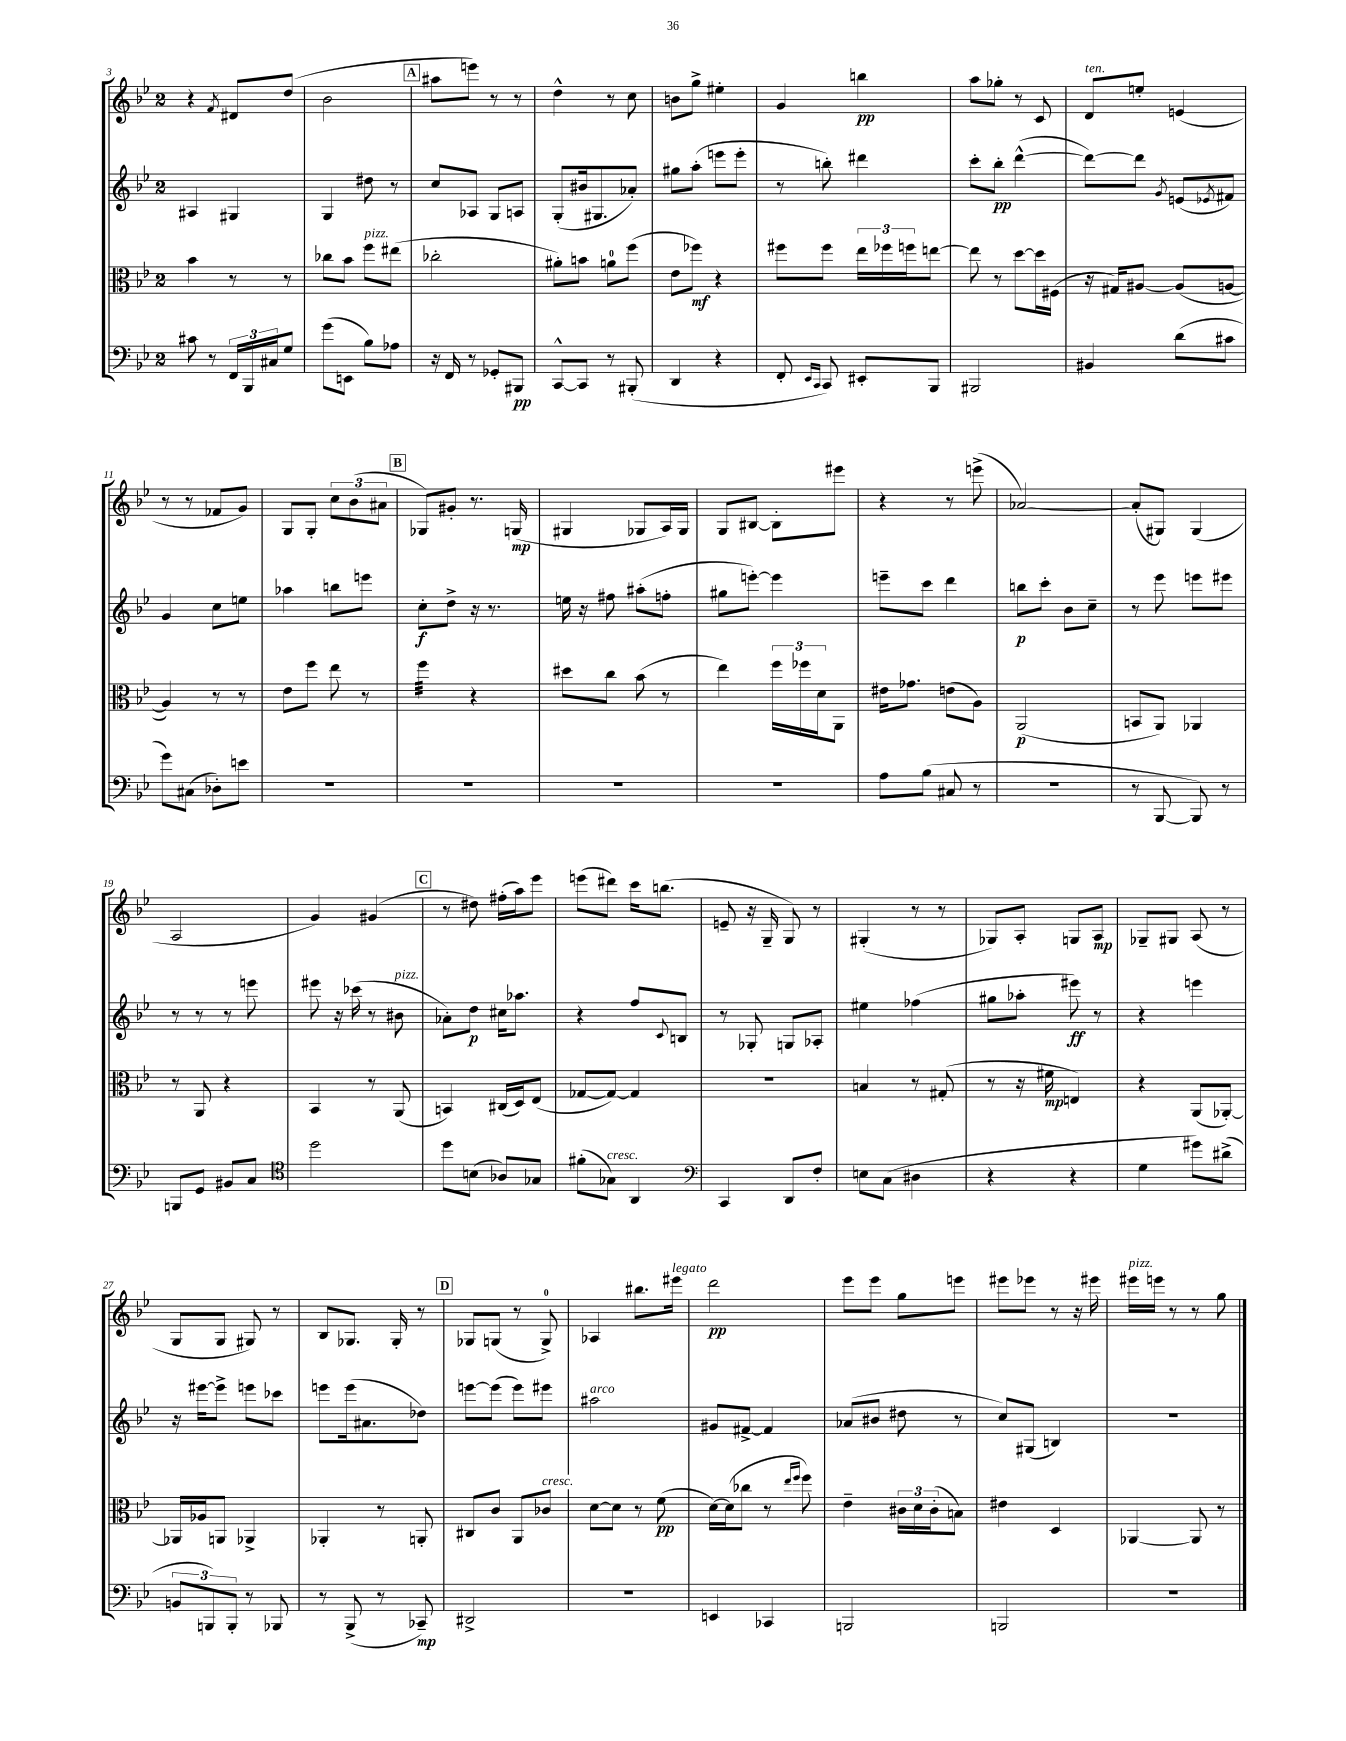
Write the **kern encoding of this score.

**kern	**kern	**kern	**kern
*staff4	*staff3	*staff2	*staff1
*clefF4	*clefC3	*clefG2	*clefG2
*k[b-e-]	*k[b-e-]	*k[b-e-]	*k[b-e-]
*M2/4	*M2/4	*M2/4	*M2/4
8c#	4b-	4A#	4r
8r	.	.	.
.	.	.	8qf
24FF	8r	4G#	8d#
24BBB-	.	.	.
24C#	.	.	.
8G	8r	.	(8dd
=	=	=	=
(8g	8cc-	4G	2b-
8EE	8b-	.	.
8B-)	8ff	8dd#	.
8A-	(8ee#	8r	.
=	=	=	=
16r	2cc-'	8cc	8aa#
16FF	.	.	.
8r	.	8A-	8eee)
8GG-'	.	8G	8r
8BBB#	.	8A	8r
=	=	=	=
[8CC^^	8a#')	(8G'	4dd^^
8CC]	8b	16b#	.
.	.	8.G#	.
8r	8a	.	8r
(8BBB#'	(8ff	8a-')	8cc
=	=	=	=
4DD	8e-	8gg#	8b
.	8ff-)	(8aa'	8gg^
4r	4r	8eee	4ee#'
.	.	8eee'	.
=	=	=	=
8FF'	8ff#	8r	4g
16qqEE-	.	.	.
16qqCC	.	.	.
8CC)	8ff#	8bb')	.
8EE#'	24ee-	4ddd#	4bb
.	24ff-	.	.
.	24ff	.	.
8BBB-	[8ee	.	.
=	=	=	=
2BBB#	8ee]	8ccc'	8aa
.	8r	8bb-'	8gg-'
.	[8dd	([4ddd^^	8r
.	16dd]	.	8c
.	(16F#	.	.
=	=	=	=
4BB#	16r	8ddd_)	8d
.	16G#)	.	.
.	[8A#	8ddd]	8ee'
.	.	8qg	.
(8d	(8A#]	(8e	(4e
.	.	8qe-	.
8c#	[8A	8f#)	.
=	=	=	=
8g)	4A])	4g	8r
(8C#	.	.	8r
8D-')	8r	8cc	8f-
8e	8r	8ee	8g)
=	=	=	=
2r	8e-	4aa-	8G
.	8ff	.	8G'
.	8ee-	8bb	12cc
.	.	.	(12b-
.	8r	8eee	.
.	.	.	12a#
=	=	=	=
2r	4ff	8cc'	8G-)
.	.	8dd^	8g#'
.	4r	16r	8.r
.	.	8.r	.
.	.	.	(16G
=	=	=	=
2r	8dd#	16ee	4G#
.	.	16r	.
.	8cc	8ff#	.
.	(8b-	(8aa#'	8G-
.	8r	8ff'	16A)
.	.	.	16G-
=	=	=	=
2r	4ee-)	8gg#	8G
.	.	[8eee')	[8B#
.	24ff	4eee]	8B#']
.	24ff-	.	.
.	24d	.	.
.	8AA	.	8eee#
=	=	=	=
8A	16e#	8eee~	4r
.	8.g-	.	.
(8B-	.	8ccc	.
8C#	(8e	4ddd	8r
8r	8A)	.	(8eee^
=	=	=	=
2r	(2AA	8bb	[2a-)
.	.	8ccc'	.
.	.	8b-	.
.	.	8cc~	.
=	=	=	=
8r	8BB	8r	(8a-']
[8BBB-	8AA)	8eee-	8G#)
8BBB-])	4AA-	8eee	(4G#
8r	.	8eee#	.
=	=	=	=
8BBB	8r	8r	2A
8GG	8AA	8r	.
8BB#	4r	8r	.
8C	.	8eee	.
=	=	=	=
*clefC4	*	*	*
2dd	4BB-	8eee#	4g)
.	.	16r	.
.	.	(16ccc-	.
.	8r	8r	(4g#
.	(8AA	8b#	.
=	=	=	=
8dd	4BB)	8a-')	8r
(8B	.	8dd	8dd#)
8A-)	(16C#	16cc#	(16ff#'
.	16D)	8.aa-	16aa)
8G-	(8E-	.	8eee-
=	=	=	=
(8f#'	[8G-	4r	(8eee
8G-)	8G-_)	.	8ddd#)
4AA	4G-]	8ff	16ccc
.	.	.	(8.bb
.	.	8qqc	.
.	.	8B	.
=	=	=	=
*clefF4	*	*	*
4CC	2r	8r	8e~
.	.	8G-'	16r
.	.	.	16G~
8DD	.	8G	8G)
8F'	.	8A-'	8r
=	=	=	=
8E	4B	4ee#	(4G#'
(8C	.	.	.
4D#	8r	(4ff-	8r
.	(8G#'	.	8r
=	=	=	=
4r	8r	8gg#	8G-)
.	16r	8aa-'	8A'
.	16f#	.	.
4r	4E)	8eee#)	8G
.	.	8r	8A
=	=	=	=
4G	4r	4r	8G-~
.	.	.	8G#
8g#)	(8AA	4eee	(8A
(8d#^	[8AA-')	.	8r
=	=	=	=
12BB	16AA-]	16r	8G
.	16A-	[16eee#	.
12BBB)	.	.	.
.	8AA	8eee#^]	8G
12BBB'	.	.	.
8r	4AA-^	8eee	8G#)
8BBB-	.	8ccc-	8r
=	=	=	=
8r	4AA-'	8eee	8B-
(8BBB-^	.	(16eee	8.G-
.	.	8.a#	.
8r	8r	.	.
.	.	.	16G-'
8CC-~)	8AA'	8dd-)	8r
=	=	=	=
2DD#^	8C#	[8eee	8G-
.	8c	(8eee]	(8G
.	8AA	8eee)	8r
.	8c-	8eee#	8G^)
=	=	=	=
2r	[8d	2aa#	4A-
.	8d]	.	.
.	8r	.	8.bb#
.	(8f	.	.
.	.	.	16eee#
=	=	=	=
4EE	[16d)	8g#	2ddd
.	(16d]	.	.
.	8cc-	[8f#^	.
4CC-	8r	4f#]	.
.	16qqee-	.	.
.	16qqff	.	.
.	8ff)	.	.
=	=	=	=
2BBB	4e-~	(8a-	8eee-
.	.	8b#	8eee-
.	24c#	8dd#	8gg
.	24d	.	.
.	(24c#'	.	.
.	8B)	8r	8eee
=	=	=	=
2BBB	4e#	8cc)	8eee#
.	.	(8G#	8eee-
.	4D	4B)	8r
.	.	.	16r
.	.	.	16eee#
=	=	=	=
2r	[4AA-	2r	16eee#
.	.	.	16eee
.	.	.	8r
.	8AA-]	.	8r
.	8r	.	8gg
==	==	==	==
*-	*-	*-	*-
